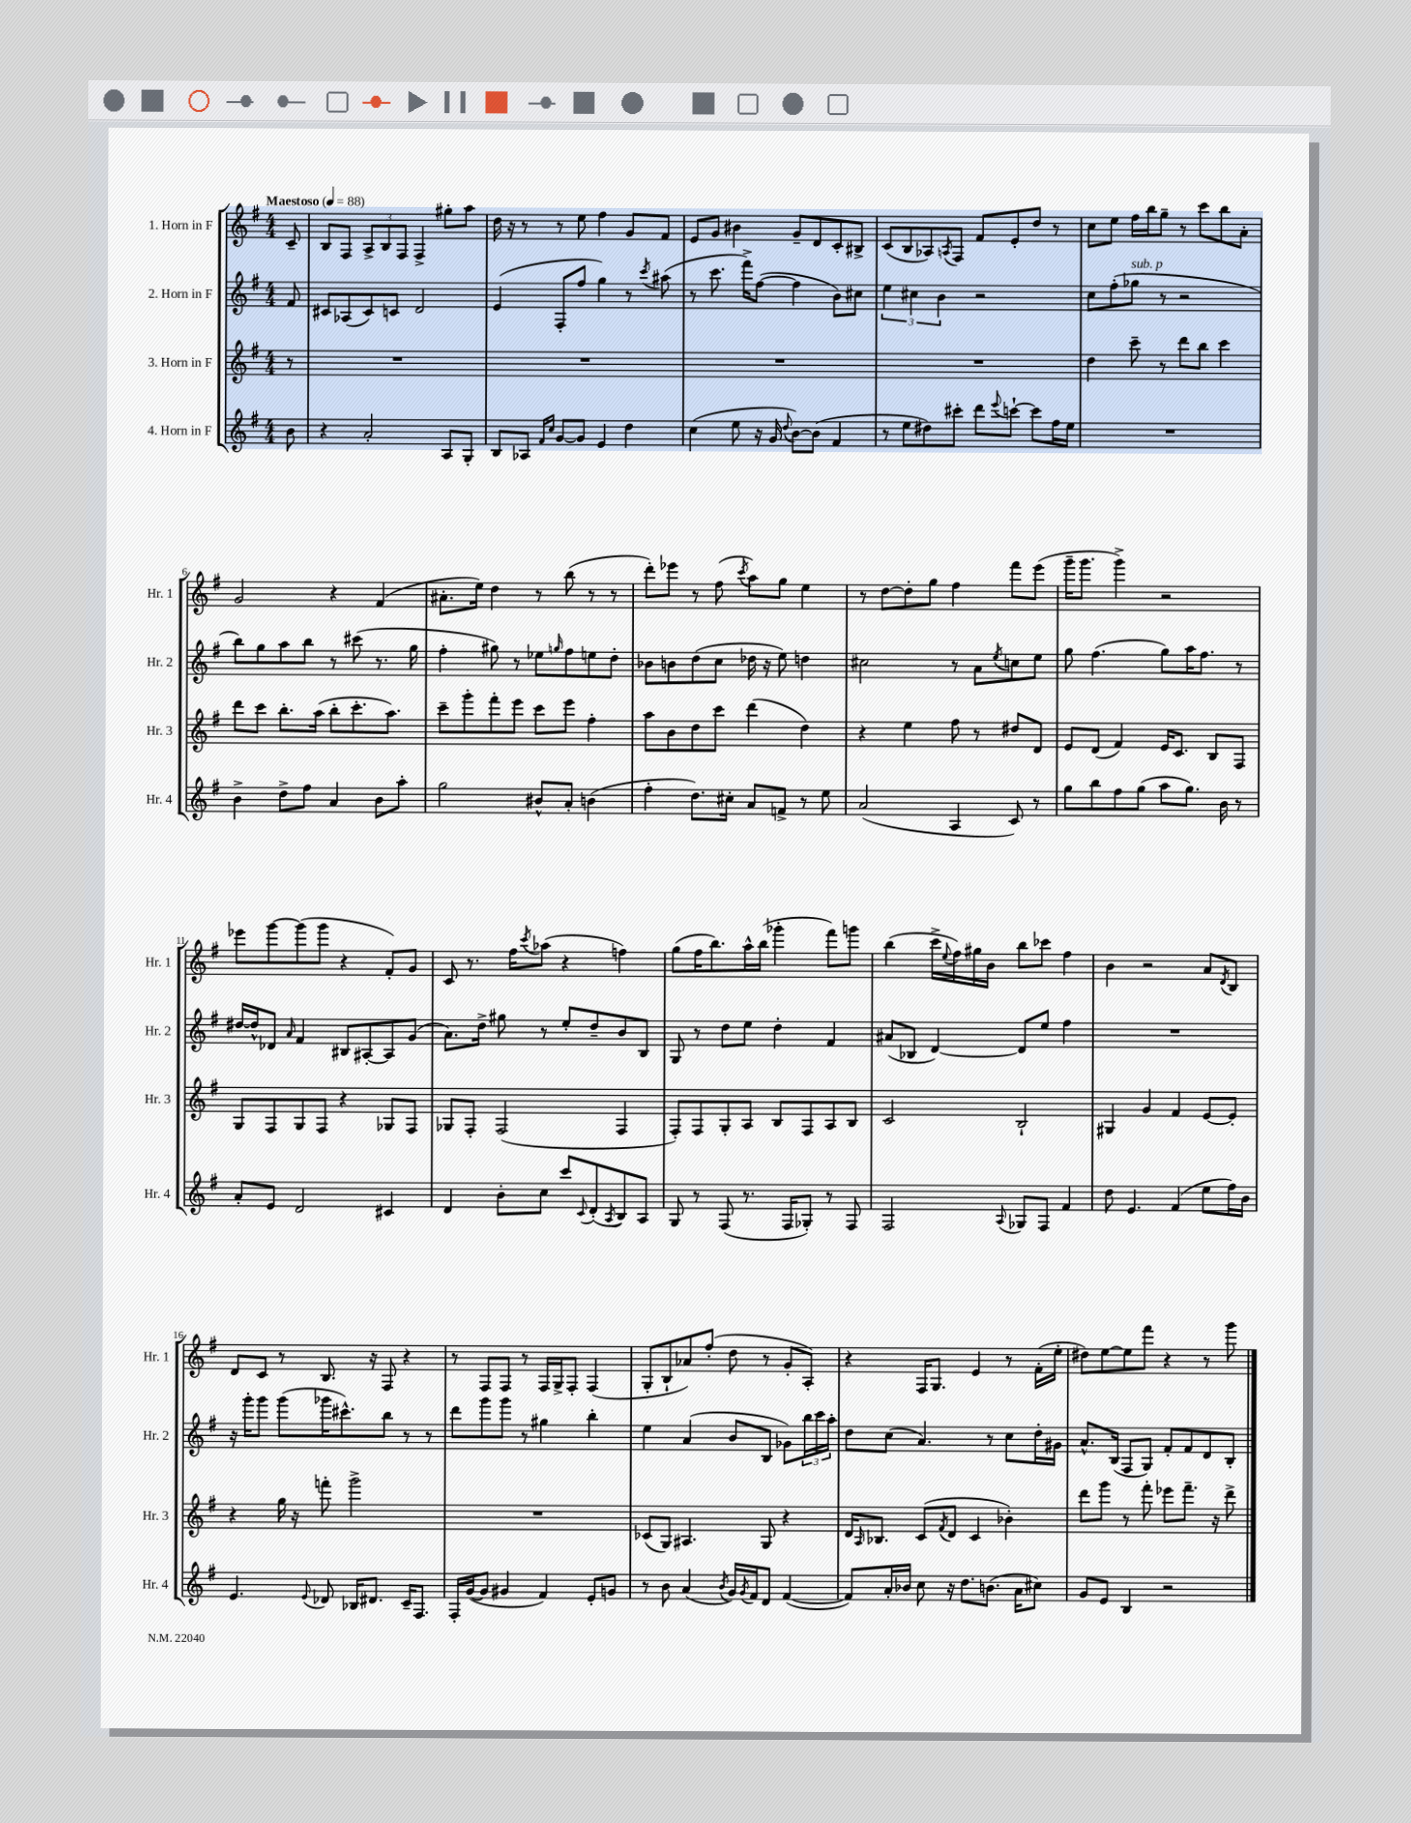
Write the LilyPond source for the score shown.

<<
\new StaffGroup <<
\new Staff = "s0" \with { instrumentName = "1. Horn in F" shortInstrumentName = "Hr. 1" } {
    \clef treble \key g \major \numericTimeSignature \time 4/4 \partial 8 \tempo "Maestoso" 4 = 88
    c'8-- |
    b8 fis8 \tuplet 3/2 { a8-> b8 fis8 } fis4-> gis''8-. a''8 |
    d''16 r16 r8 r8 e''8 fis''4 g'8 fis'8 |
    e'8 g'8 bis'4 g'8-- d'8 c'8-. bis8-> |
    c'8( b8 aes8) \acciaccatura { a8 } fis8 fis'8 e'8-. d''8 r8 |
    c''8 e''8 fis''16 b''16 g''8-- r8 c'''8 b''8 a'8-. |
    g'2 r4 fis'4( |
    ais'8.-. e''16) d''4 r8 b''8( r8 r8 |
    d'''8-.) ees'''8 r8 fis''8( \acciaccatura { c'''8 } a''8) g''8 e''4 |
    r8 d''8~ d''8-. g''8 fis''4 fis'''8 e'''8( |
    g'''16-- g'''8. g'''4->) r2 |
    ees'''8 g'''8~ g'''8( g'''8 r4 fis'8-.) g'8 |
    c'8 r8. fis''16 \acciaccatura { c'''8 } aes''8( r4 f''4) |
    g''8( fis''16 b''8.) a''16-^ b''16( ges'''4-. fis'''8) g'''8 |
    b''4( c'''16-> \appoggiatura { e''8 } fis''16) gis''16 b'16 b''8 ces'''8 fis''4 |
    b'4 r2 a'8 \acciaccatura { d'8 } b8 |
    d'8 c'8 r8 b8. r16 fis8 r4 |
    r8 fis8 fis8 r8 fis16 g16-> fis8-. fis4( |
    g8-. b8-! aes'8) fis''8-.( d''8 r8 g'8-. a8-.) |
    r4 fis16 g8. e'4 r8 fis'16-.( e''16-. |
    dis''8) e''8~ e''8 fis'''8 r4 r8 g'''8 \bar "|." |
}
\new Staff = "s1" \with { instrumentName = "2. Horn in F" shortInstrumentName = "Hr. 2" } {
    \clef treble \key g \major \numericTimeSignature \time 4/4 \partial 8
    fis'8 |
    cis'8 aes8( cis'8) c'8 d'2 |
    e'4( fis8-. fis''8 g''4) r8 \acciaccatura { c'''8 } ais''8( |
    r8 c'''8. fis'''16->) fis''8~( fis''4 b'8) cis''8 |
    \tuplet 3/2 { e''4 cis''4 b'4 } r2 |
    c''8 fis''8-.( ges''8^\markup { \italic "sub. p" } r8 r2 |
    b''8) g''8 a''8 b''8 r8 cis'''8( r8. g''16 |
    fis''4-. gis''8) r8 ees''8 \grace { g''16 } fis''8 e''8 d''8-. |
    bes'8 b'8 d''8( c''8 des''16 r16 e''8) d''4 |
    cis''2 r8 a'8 \acciaccatura { e''8 } c''8 e''8 |
    g''8 fis''4.( g''8) a''16 fis''8. r8 |
    dis''16~ dis''16-^ des'8 \grace { a'16 } fis'4 bis8 ais8~-. ais8 g'8( |
    a'8.) d''16-> gis''8 r8 e''8-. d''8-- b'8 b8 |
    g8 r8 d''8 e''8 d''4-. fis'4 |
    ais'8( bes8 d'4~) d'8 e''8 fis''4 |
    R1 |
    r16 g'''16-. g'''8 g'''8( ges'''16 cis'''8.-^) b''8 r8 r8 |
    d'''8 g'''8 g'''8 r8 gis''4 b''4-. |
    e''4 a'4( b'8 b8 ges'8) \tuplet 3/2 { b''16 c'''16 a''16-. } |
    d''8 c''8( a'4.) r8 c''8 d''16-. gis'16 |
    a'8.-^ b16( fis8 g8) fis'8-. fis'8 d'8 b8-. \bar "|." |
}
\new Staff = "s2" \with { instrumentName = "3. Horn in F" shortInstrumentName = "Hr. 3" } {
    \clef treble \key g \major \numericTimeSignature \time 4/4 \partial 8
    r8 |
    R1 |
    R1 |
    R1 |
    R1 |
    d''4 c'''8-- r8 d'''8 b''8 c'''4 |
    d'''8 c'''8 b''8.-. a''16( b''8-. c'''8.-. a''8.) |
    c'''8-- g'''8-. fis'''8-. e'''8 c'''8 e'''8 fis''4-. |
    a''8 b'8 d''8 c'''8 d'''4( d''4) |
    r4 e''4 fis''8 r8 dis''8 d'8 |
    e'8 d'8( fis'4) e'16 c'8. b8 fis8 |
    g8 fis8 g8 fis8 r4 ges8 fis8 |
    ges8 fis8-. fis2( fis4 |
    fis8-.) fis8 g8-. a8 b8 fis8 a8 b8 |
    c'2 b2-! |
    gis4 g'4 fis'4 e'8~ e'8-. |
    r4 g''16 r16 f'''8-. g'''2-> |
    R1 |
    ces'8( g8) ais4. g8 r4 |
    d'16 \grace { a16 } bes8. c'8( \acciaccatura { fis'8 } d'8 c'4 bes'4-.) |
    d'''8 g'''8 r8 fis'''8-. ees'''8 fis'''8.-- r16 d'''8-> \bar "|." |
}
\new Staff = "s3" \with { instrumentName = "4. Horn in F" shortInstrumentName = "Hr. 4" } {
    \clef treble \key g \major \numericTimeSignature \time 4/4 \partial 8
    b'8 |
    r4 a'2-. a8 g8-. |
    b8 aes8 \grace { fis'16 c''16 } g'8~ g'8 e'4 d''4 |
    c''4( e''8 r16 g'16 \appoggiatura { d''8 } b'8~) b'8( fis'4 |
    r8 e''8 dis''8) cis'''8-. d'''8 \appoggiatura { e'''8 } c'''8~-! c'''8 fis''16 e''16 |
    R1 |
    b'4-> d''8-> fis''8 a'4 b'8 a''8-. |
    g''2 bis'8-^ a'8-. b'4( |
    fis''4-. d''8.) cis''16-. a'8 f'8-> r8 e''8 |
    a'2( a4 c'8) r8 |
    g''8 b''8 fis''8 g''8( a''8 g''8.) b'16 r8 |
    a'8-. e'8 d'2 cis'4 |
    d'4 b'8-. c''8 c'''8 \appoggiatura { c'8 } d'8-.( \acciaccatura { a8 } b8) a8 |
    g8 r8 fis8( r8. fis16 ges8-.) r8 fis8 |
    fis2 \appoggiatura { a8 } ges8 fis8 fis'4 |
    d''8 e'4. fis'4( e''8 fis''16) b'16 |
    e'4. \appoggiatura { e'8 } des'8 bes16 dis'8. c'16-- fis8. |
    fis16-. g'16~( g'8 gis'4 fis'4) e'8-. g'8 |
    r8 b'8 a'4( \acciaccatura { b'8 } g'16) \acciaccatura { g'8 } fis'16 d'8 fis'4~( |
    fis'8) a'16-. bes'16 c''8 r16 d''8. b'8.( a'16 cis''8) |
    g'8 e'8 b4 r2 \bar "|." |
}
>>
>>
